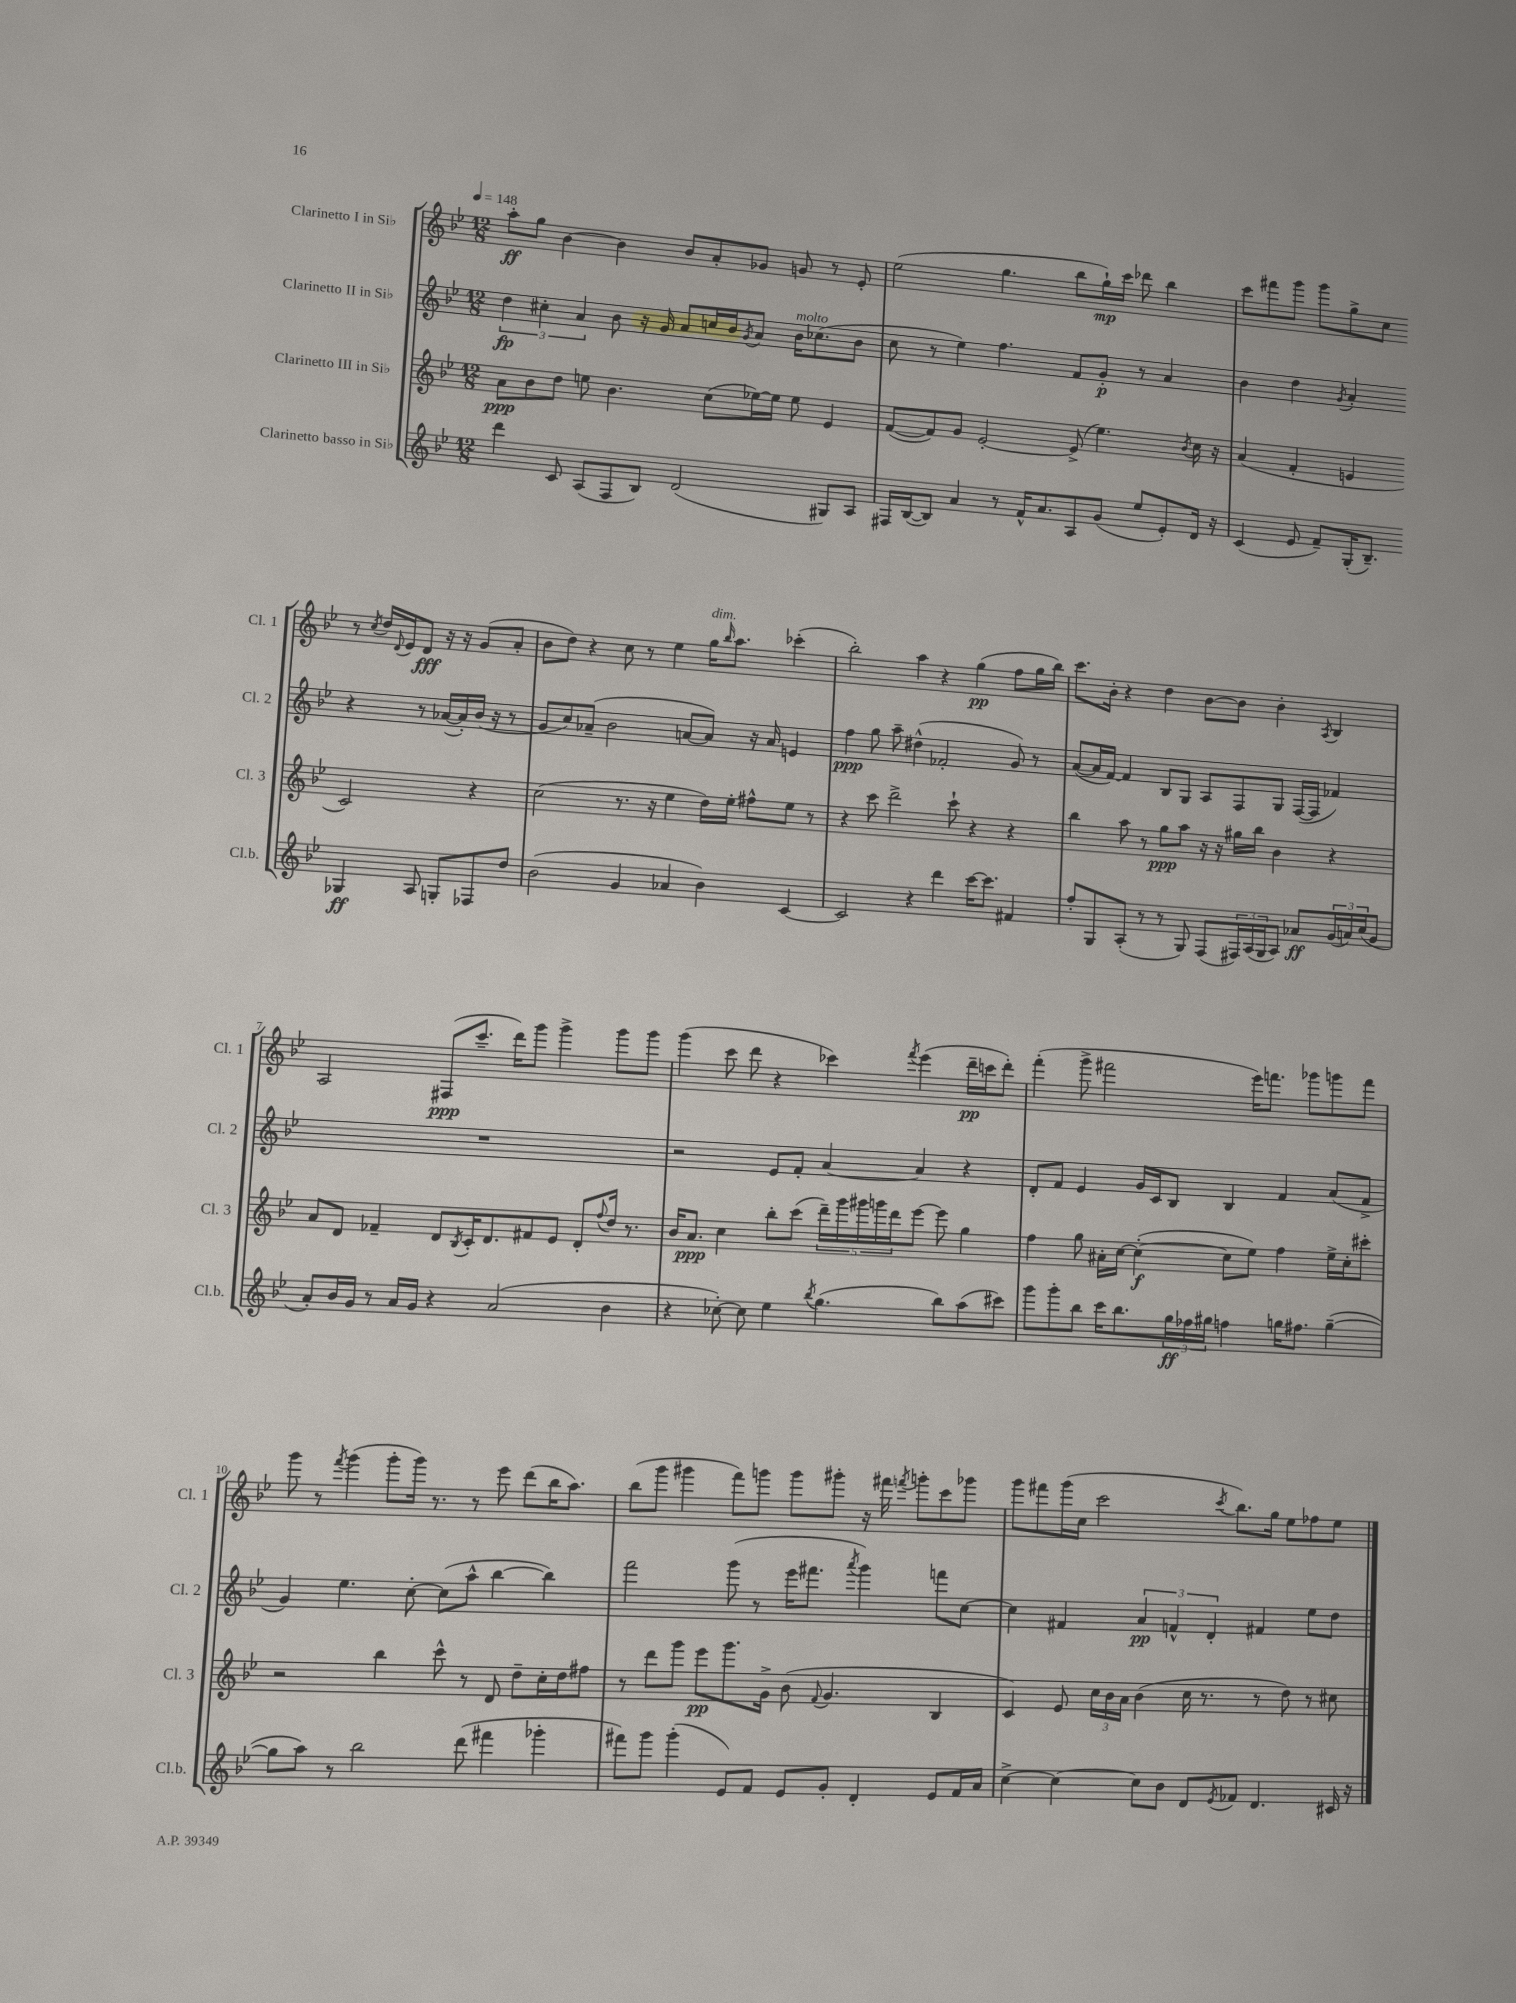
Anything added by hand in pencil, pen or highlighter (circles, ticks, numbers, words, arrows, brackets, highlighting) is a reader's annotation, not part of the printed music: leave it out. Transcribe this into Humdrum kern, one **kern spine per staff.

**kern	**kern	**kern	**kern
*staff4	*staff3	*staff2	*staff1
*clefG2	*clefG2	*clefG2	*clefG2
*k[b-e-]	*k[b-e-]	*k[b-e-]	*k[b-e-]
*M12/8	*M12/8	*M12/8	*M12/8
*MM148	*MM148	*MM148	*MM148
4ddd	8a	6dd	8aa'
.	8b-	.	8gg
.	.	6cc#'	.
8c	8dd	.	[4b-
.	.	6a	.
(8A	8ee	.	.
8F	4.b-	8b-	4b-]
8B-)	.	16r	.
.	.	16g	.
(2d	.	8a	8b-
.	(8cc	16cc	8a'
.	.	16b-	.
.	.	8qg	.
.	[16ee-)	8a	8g-
.	16ee-]	.	.
.	8ee-	16b-	8g
.	.	(8.cc-	.
8G#)	4e-	.	8r
8A	.	8b-	8e-'
=	=	=	=
16F#	([8f	8cc	(2ee-
([16B-	.	.	.
8B-])	8f])	8r	.
4a	8g	4ee-)	.
.	[2e-'	.	.
8r	.	4.ff	4.gg
16f^^	.	.	.
8.a	.	.	.
8A	(8e-^]	8f	8bb-
(8g	4.ee-)	8g'	16gg`)
.	.	.	16ccc
8ee-	.	8r	8ddd-
8e-')	.	4a	4bb-
.	8qb-	.	.
16d	16cc	.	.
16r	16r	.	.
=	=	=	=
(4c	(4a	4b-	8ccc
.	.	.	8fff#
8e-	4f'	4dd	8ggg
8f~)	.	.	8ggg
.	.	8qg	.
(16G'	4e	4a'	8gg^
8.B-~)	.	.	.
.	.	.	8cc
4G-	2c)	4r	8r
.	.	.	8qcc
.	.	.	16dd
.	.	.	8qqd
.	.	.	16e-
8A	.	8r	8d
8G'	.	([16a-	16r
.	.	16a-'])	16r
8F-	4r	(16b-	(8g
.	.	16r	.
8dd	.	8r	8a'
=	=	=	=
(2b-	(2cc	8g	8b-
.	.	8cc)	8dd)
.	.	(8a-~	4r
.	.	2b-	.
4g	8.r	.	8cc
.	.	.	8r
.	16r	.	.
4a-	4ee-	.	4ee-
.	.	[8a	.
4b-)	16dd)	8a])	16gg
.	.	.	16qqbb-
.	16ee-'	.	8.aa
.	8ff#^^	16r	.
.	.	16a	.
[4c	8ee-	4e	(4ccc-'
.	8r	.	.
=	=	=	=
2c]	4r	4ff	2bb-')
.	8ccc	8gg	.
.	2ddd^	8aa~	.
4r	.	(4dd#^^	4aa
4ddd	.	2f-'	4r
.	8ccc`	.	.
[16ccc	4r	.	(4gg
8.ccc]	.	.	.
4f#	4r	8g)	8ff
.	.	8r	16gg
.	.	.	16bb-)
=	=	=	=
8ff'	4bb-	([8a	8.ccc
8G	.	16a]	.
.	.	[16f)	16b-'
(8A'	8aa	4f]	4r
8r	8r	.	.
8r	8gg	8B-	4dd
8G)	8aa	8G	.
(8F	16r	8A	[8b-
.	16r	.	.
24F#)	16gg#	8F	8b-]
(24A	.	.	.
.	16bb-	.	.
24G	.	.	.
8A)	4b-	8G	4b-'
8a-	.	([16F	.
.	.	16F]	.
.	.	.	8qA
(24g	4r	4f-)	4B-
24a)	.	.	.
(24cc	.	.	.
8g	.	.	.
=	=	=	=
8a')	8a	1.r	2A
16b-	8d	.	.
16g	.	.	.
8r	4f-~	.	.
16a	.	.	.
16g	.	.	.
4r	8d	.	(8F#
.	8qB-	.	.
.	16c'	.	8.ccc~
.	8.d	.	.
(2a	.	.	.
.	.	.	16ddd)
.	8f#	.	8ggg
.	8e-	.	4ggg^
.	8d'	.	.
.	8qqff	.	.
4b-	16dd	.	8ggg
.	8.r	.	.
.	.	.	8ggg
=	=	=	=
4r	16b-	2r	(4ggg
.	8.a	.	.
[8cc-')	4cc	.	8ccc
8cc-]	.	.	8ddd
4ee-	8bb-'	8e-	4r
.	(8ccc	8f'	.
8qbb-	.	.	.
(4.gg	20ddd~)	[4a	4ccc-)
.	20ggg	.	.
.	20ggg#	.	.
.	20ggg	.	.
.	20ddd	.	.
.	.	.	8qfff
.	[8eee-	4a]	(4eee-
8bb-)	8eee-]	.	.
(8aa	4gg	4r	16ddd~
.	.	.	16ccc
8ccc#)	.	.	8ddd')
=	=	=	=
8ggg	4ff	8d'	(4fff'
8ggg'	.	8f	.
8bb-	8gg	4e-	8ggg^
16ccc	16a#'	.	2fff#
8.bb-	[16cc	.	.
.	(4cc'_	16g	.
.	.	16c	.
24gg	.	8B-	.
24ff-	.	.	.
24gg#	.	.	.
4ff	8cc]	4B-	.
.	8ee-)	.	16eee-)
.	.	.	8.fff
16gg	4ff	4f	.
8.ff#	.	.	.
.	.	.	8ggg-
([4gg~	16ee-^	(8a	8ggg
.	16cc'	.	.
.	8ccc#'	8f^	8fff
=	=	=	=
8gg]	2r	4g)	8ggg
8aa)	.	.	8r
.	.	.	8qfff
8r	.	4.ee-	(4ggg
2bb-	.	.	.
.	4bb-	.	8ggg'
.	.	[8cc'	16ggg)
.	.	.	8.r
.	8ccc^^	(8cc]	.
(8ddd	8r	8aa^^	8r
4fff#	8d	[4bb-	8eee-
.	8dd~	.	(8ddd
4ggg-'	16cc'	4bb-])	16bb-
.	16dd	.	8.aa)
.	8ff#	.	.
=	=	=	=
8fff#)	8r	2fff	(8bb-
8ggg	8ddd	.	8ggg
(4ggg'	8ggg	.	4ggg#
.	8eee-	.	.
8e-)	8.ggg	(8ggg	8fff)
8f	.	8r	8ggg
.	16g^	.	.
8e-	(8b-	16eee-	8ggg
.	.	8.fff#	.
.	8qqf	.	.
8g'	4.g	.	8ggg#'
.	.	8qaaa	.
4d'	.	4ggg)	16r
.	.	.	16fff#
.	.	.	8qfff
.	.	.	8ggg'
8e-	4B-	8fff	8ccc
16f	.	[8cc	8ggg-
16a	.	.	.
=	=	=	=
[4cc^	4c)	4cc]	8ggg
.	.	.	8fff#
4cc_	8e-	4f#	(16ggg
.	.	.	16cc
.	24cc	.	2ccc
.	24b-	.	.
.	24a	.	.
8cc]	(4b-	6a	.
8b-	.	.	.
.	.	6f^^	.
8d	16cc	.	.
.	8.r	.	.
.	.	6d'	.
8qe-	.	.	8qccc
8f-	.	.	8.bb-)
4.d	8r	4f#	.
.	.	.	16gg
.	8dd)	.	8ee-
.	8r	8ee-	8ff-
16c#	8cc#	8dd	8ee-
16r	.	.	.
==	==	==	==
*-	*-	*-	*-
